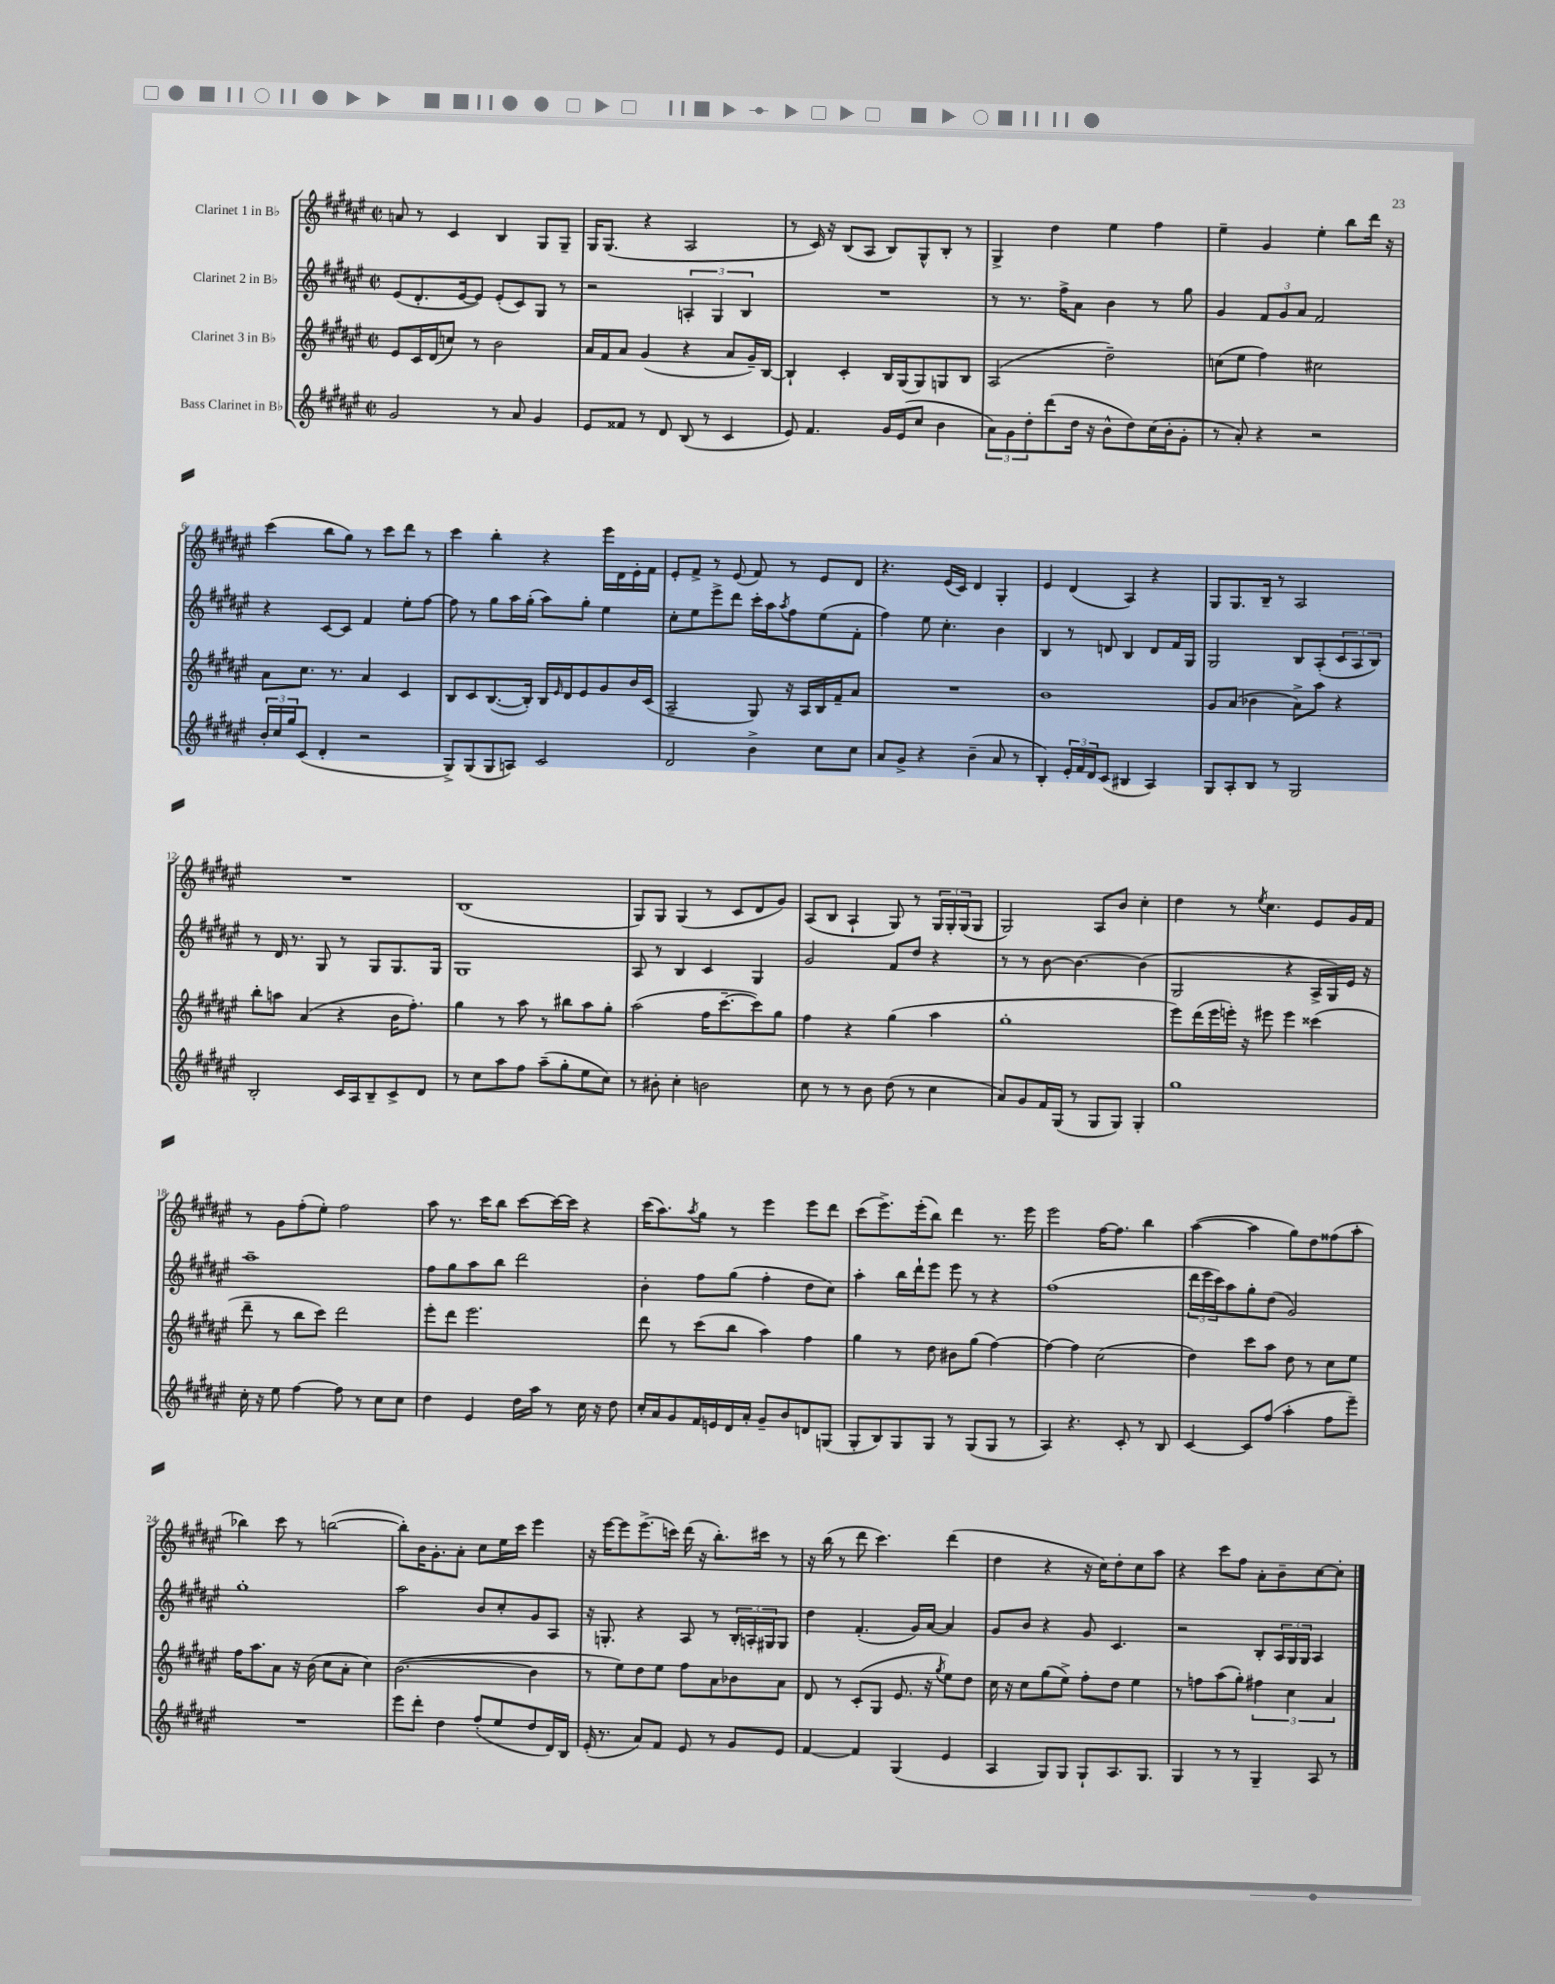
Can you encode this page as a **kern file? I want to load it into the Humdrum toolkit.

**kern	**kern	**kern	**kern
*staff4	*staff3	*staff2	*staff1
*clefG2	*clefG2	*clefG2	*clefG2
*k[f#c#g#d#a#e#]	*k[f#c#g#d#a#e#]	*k[f#c#g#d#a#e#]	*k[f#c#g#d#a#e#]
*M2/2	*M2/2	*M2/2	*M2/2
*met(c|)	*met(c|)	*met(c|)	*met(c|)
2g#/	8e#/L	(8e#/L	8a/
.	16c#/L	8.d#'/	8r
.	(16d#/J	.	.
.	8cc/J)	.	4c#/
.	.	[16e#/k	.
.	8r	8e#/]J)	.
8r	2b\	(8e#'/L	4B/
8a#/	.	8c#/)	.
4g#/	.	8G#/J	8G#/L
.	.	8r	8G#~/J
=	=	=	=
8e#/L	16a#/LL	2r	16G#/LK
.	16f#/J	.	(8.G#/J
8f##/J	8a#/J	.	.
8r	(4g#/	.	4r
8d#/	.	.	.
(8B/	4r	6A'/	2A#/
8r	.	.	.
.	.	6G#/	.
4c#/	8a#/L	.	.
.	.	6B/	.
.	16g#~/L)	.	.
.	[16B/JJ	.	.
=	=	=	=
8e#/)	4B`/]	1r	8r
4.f#/	.	.	16c#/)
.	.	.	16r
.	4c#'/	.	(8B/L
.	.	.	8A#/J
16g#/LL	16B/LL	.	8B/L)
(16e#/J	(16G#/J	.	.
8cc#/J	8G#/)	.	8G#^^/
4b\	8G/	.	8B'/J
.	8B/J	.	8r
=	=	=	=
12a#\L)	(2A#/	8r	4G#^/
12g#\	.	.	.
.	.	8.r	.
12dd#'\	.	.	.
(8ddd#\	.	.	4dd#\
.	.	16ff#^\LK	.
16dd#\Jk	.	8a#\J	.
16r	.	.	.
8b^^\L	2dd#~\)	4b\	4ee#\
8dd#\)	.	.	.
(16cc#\L	.	8r	4ff#\
16b'\J	.	.	.
8g#'\J	.	8gg#\	.
=	=	=	=
8r	(8cc\L	4g#/	4ee#~\
8a#'/)	8ee#\J	.	.
4r	4ff#\)	12f#/L	4g#/
.	.	12g#/	.
.	.	12a#/J	.
2r	2cc#\	2f#/	4ee#'\
.	.	.	8bb\L
.	.	.	16ddd#\Jk
.	.	.	16r
=	=	=	=
24b'/LL	8a#\L	4r	(4ccc#\
24cc#/	.	.	.
24gg#/J	.	.	.
(8c#/J	8.cc#\J	.	.
4d#'/	.	[8c#/L	8bb\L
.	8.r	.	.
.	.	8c#/]J	8gg#\J)
2r	4a#/	4f#/	8r
.	.	.	8ccc#\L
.	4c#/	8ee#'\L	8ddd#\J
.	.	[8ff#\J	8r
=	=	=	=
8G#^/L)	8B/L	8ff#\]	4ccc#\
(8G#/	8c#/	8r	.
8G#/	([8.B/	8gg#\L	4bb'\
8A/J)	.	16aa#\L	.
.	16B'/]Jk)	(16gg#'\JJ	.
2c#/	16B/LL	8aa#\L)	4r
.	16qqe#/	.	.
.	16d#/J	.	.
.	8e#/	8gg#'\J	.
.	8g#/	4ee#\	16eee#\LL
.	.	.	16d#\
.	16b/L	.	16e#'\
.	(16c#/JJ	.	16f#\JJ
=	=	=	=
2d#/	2A#~/	8cc#'\L	8e#'/L
.	.	8ee#\	8f#^/J
.	.	8eee#^\	8r
.	.	8ddd#\J	(8e#/
4b^\	8G#/)	16ccc#'\LL	8f#/)
.	.	16aa#\J	.
.	.	8qaa#/	.
.	16r	8ff#\	8r
.	16A#/LL	.	.
8cc#\L	16B/	(8ee#\	8e#/L
.	16f#~/J	.	.
8cc#\J	8a#/J	8f#'\J	8d#/J
=	=	=	=
8a#/L	1r	4ff#\)	4.r
8g#^/J	.	.	.
4r	.	8ee#\	.
.	.	4.cc#'\	(16e#/LL
.	.	.	16c#/JJ)
(4b~\	.	.	4d#/
8a#/	.	4b\	4G#'/
8r	.	.	.
=	=	=	=
4B'/)	1b	4B/	4e#/
24e#'/LL	.	8r	(4d#/
24f#/	.	.	.
24d#/J	.	.	.
(8c#/J	.	8d/	.
4B#/	.	4B/	4A#/)
4A#/)	.	8d/L	4r
.	.	16f#/L	.
.	.	16G#/JJ	.
=	=	=	=
8G#/L	8g#/L	2G#/	8G#/L
8A#'/	(8a#/J	.	8.G#/
8B/J	4b-\	.	.
.	.	.	16B~/Jk
8r	.	.	8r
2G#/	8a#^\L)	8B/L	2A#/
.	8aa#\J	(8A#'/	.
.	4r	12c#/	.
.	.	12A#/	.
.	.	12B/J)	.
=	=	=	=
2B'/	8bb'\L	8r	1r
.	8aa\J	16d#/	.
.	.	8.r	.
.	(4a#/	.	.
.	.	8G#/	.
16c#/LL	4r	8r	.
16A#/J	.	.	.
8B~/	.	8G#/L	.
8c#^/	16b\LK	8.G#/	.
.	8.ff#'\J)	.	.
8d#/J	.	.	.
.	.	16G#/Jk	.
=	=	=	=
8r	4gg#\	1G#	(1B
8cc#\L	.	.	.
8aa#\	8r	.	.
8ff#\J	8aa#\	.	.
(8aa#~\L	8r	.	.
8gg#'\	8bb#\L	.	.
8ee#\	8aa#\	.	.
8cc#\J)	8gg#'\J	.	.
=	=	=	=
8r	(2aa#\	8A#/	8G#/L)
8b#'\	.	8r	8G#/J
4cc#'\	.	4B/	(4G#/
2b\	16ff#\LK	4c#/	8r
.	[8.ccc#~\	.	.
.	.	.	8c#/L
.	8ccc#\])	4G#/	8d#/
.	8gg#\J	.	8g#/J)
=	=	=	=
8cc#\	4ff#\	2g#/	(8A#/L
8r	.	.	8B/J
8r	4r	.	4A#`/
8b\	.	.	.
(8dd#\	(4gg#\	8f#/L	8G#/)
8r	.	8dd#/J	8r
4cc#\	4aa#\	4r	24G#/LL
.	.	.	24G#'/
.	.	.	(24G#/J
.	.	.	8G#/J
=	=	=	=
8a#/L)	1gg#'	8r	2G#/)
8g#/	.	8r	.
16f#/L	.	[8b\	.
(16G#/JJ	.	.	.
8r	.	4.b\_	.
8G#/L	.	.	8A#/L
8G#/J)	.	.	8b/J
4G#'/	.	(4b\]	4cc#'\
=	=	=	=
1gg#	8eee#\L)	2G#/	4dd#\
.	(16ddd#\L	.	.
.	16eee#\	.	.
.	16eee'\JJ)	.	8r
.	16r	.	.
.	.	.	8qee#/
.	8eee#\	.	4.cc#\
.	4eee#\	4r	.
.	(4ccc##\	16A#^/LL	8e#/L
.	.	16G#/)	.
.	.	16e#/JJ	16g#/L
.	.	16r	16f#/JJ
=	=	=	=
16cc#'\	8ddd#~\	1aa#~	8r
16r	.	.	.
8ee#\	8r	.	8g#\L
[4ff#\	8bb\L	.	(8ff#'\
.	8ccc#\J)	.	8ee#'\J)
8ff#\]	2ddd#\	.	2ff#\
8r	.	.	.
8cc#\L	.	.	.
8cc#\J	.	.	.
=	=	=	=
4dd#\	8eee#'\L	8ff#\L	8aa#\
.	8ddd#\J	8gg#\	8.r
4e#/	2.eee#\	8aa#\	.
.	.	.	16ccc#\LK
.	.	8bb\J	8bb\J
16dd#\LL	.	2ddd#\	[8ccc#\L
16aa#\JJ	.	.	.
8r	.	.	16ccc#\_L
.	.	.	16ccc#\]JJ
16cc#\	.	.	4r
16r	.	.	.
8dd#\	.	.	.
=	=	=	=
16cc#'/LL	8ddd#\	4b'\	(16ccc#\LK
16a#/J	.	.	8.aa#\)
8g#/	8r	.	.
.	.	.	8qaa#/
16f#/L	(8ccc#\L	8ff#\L	8gg#\J
16e/	.	.	.
16d#/	8bb\J	(8gg#\J	8r
16a#'/JJ	.	.	.
8g#~/L	4aa#\)	4ff#'\	4eee#\
8b/	.	.	.
8d/	4ff#\	8dd#\L	8eee#\L
(8G/J	.	8cc#\J)	8ddd#\J
=	=	=	=
8G#'/L	4gg#\	4aa#'\	(8ccc#\L
8B/)	.	.	8.eee#^\)
8G#/	8r	16bb\LL	.
.	.	16ddd#`\J	(16eee#'\k
8G#/J	8dd#\	8eee#\J	8bb\J)
8r	8b#\L	8eee#\	4ddd#\
(8G#/L	(8gg#\J	8r	.
8G#/J	[4ff#\)	4r	8.r
8r	.	.	.
.	.	.	16eee#\
=	=	=	=
4A#/)	4ff#\_	(1ff#	2eee#\
4.r	4ff#\]	.	.
.	(2cc#\	.	[16ff#\LK
.	.	.	8.ff#\]J
8c#'/	.	.	.
8r	.	.	4bb\
8B/	.	.	.
=	=	=	=
[4c#/	4dd#\)	24ddd#\LL	([4aa#\
.	.	24eee#\	.
.	.	24ccc#\J)	.
.	.	8aa#\	.
8c#/]L	8ccc#\L	8gg#'\	4aa#\]
(8ff#/J	8aa#\J	(8dd#\J	.
4aa#'\	8dd#\	2g#/)	8gg#\L)
.	8r	.	8dd#\
8ff#\L	8cc#\L	.	(8ff##\
8eee#~\J)	8ee#\J	.	8aa#'\J
=	=	=	=
1r	16ff#\LK	1gg#'	4bb-\)
.	8.aa#\	.	.
.	8a#\J	.	8ccc#\
.	16r	.	8r
.	(16b\	.	.
.	8cc#\L	.	([2bb\
.	8a#'\J	.	.
.	4cc#\)	.	.
=	=	=	=
8eee#\L	([2.b\	2aa#\	8bb'\]L)
8ddd#'\J	.	.	16b\K
.	.	.	8.g#'\
4dd#\	.	.	.
.	.	.	8a#'\J
(8ff#'/L	.	8b/L	8cc#\L
8ee#/	.	8cc#'/	16ee#\L
.	.	.	16ccc#\JJ
8dd#/	4b\]	8g#/	4eee#\
16d#/L)	.	8A#/J	.
16B/JJ	.	.	.
=	=	=	=
(16e#'/	8r	16r	16r
8.r	.	8.G'/	[16eee#\LK
.	8ee#\L)	.	8eee#\]
8a#/L)	8dd#\	4r	(8.eee#^\
8f#/J	8ee#\J	.	.
.	.	.	16ccc\Jk)
8e#/	8ff#\L	8A#/	(16ddd#\
.	.	.	16r
8r	8a#\	8r	8.bb'\L)
8g#/L	8b-\	24B'/LL	.
.	.	24A'/	.
.	.	.	16ccc#\Jk
.	.	24G#/J	.
8e#/J	8a#\J	8G#/J	8r
=	=	=	=
[4f#/	8d#/	4dd#\	16r
.	.	.	(16bb\
.	8r	.	8r
4f#/]	(8c#'/L	(4.f#'/	8ddd#\
.	8G#/J	.	4.ccc#\)
(4G#/	8.e#/	.	.
.	.	16g#/LL)	.
.	16r	[16a#/JJ	.
.	8qgg#/	.	.
4e#/	8ee#\L)	4a#/]	(4ddd#\
.	8dd#\J	.	.
=	=	=	=
4A#/	16cc#\	8g#/L	4dd#\
.	16r	.	.
.	8cc#\L	8b/J	.
8G#/L)	(8gg#\	4r	4r
8G#/J	8ee#^\J)	.	.
8G#`/L	8ff#'\L	8g#/	16r
.	.	.	16cc#\LK)
8.A#/	8dd#\J	4.c#/	8dd#'\
.	4ee#\	.	8cc#\
8.G#/J	.	.	.
.	.	.	8aa#\J
=	=	=	=
4G#/	8r	2r	4r
.	8ff\L	.	.
8r	(8aa#\	.	8ccc#\L
8r	8gg#'\J)	.	8ff#\J
4G#~/	6ff#\	8B'/L	8a#'\L
.	.	24A#/L	8b~\
.	6cc#\	24G#/	.
.	.	24G#/JJ	.
8A#/	.	4A#/	[8cc#\
.	6a#/	.	.
8r	.	.	8cc#'\]J
==	==	==	==
*-	*-	*-	*-
